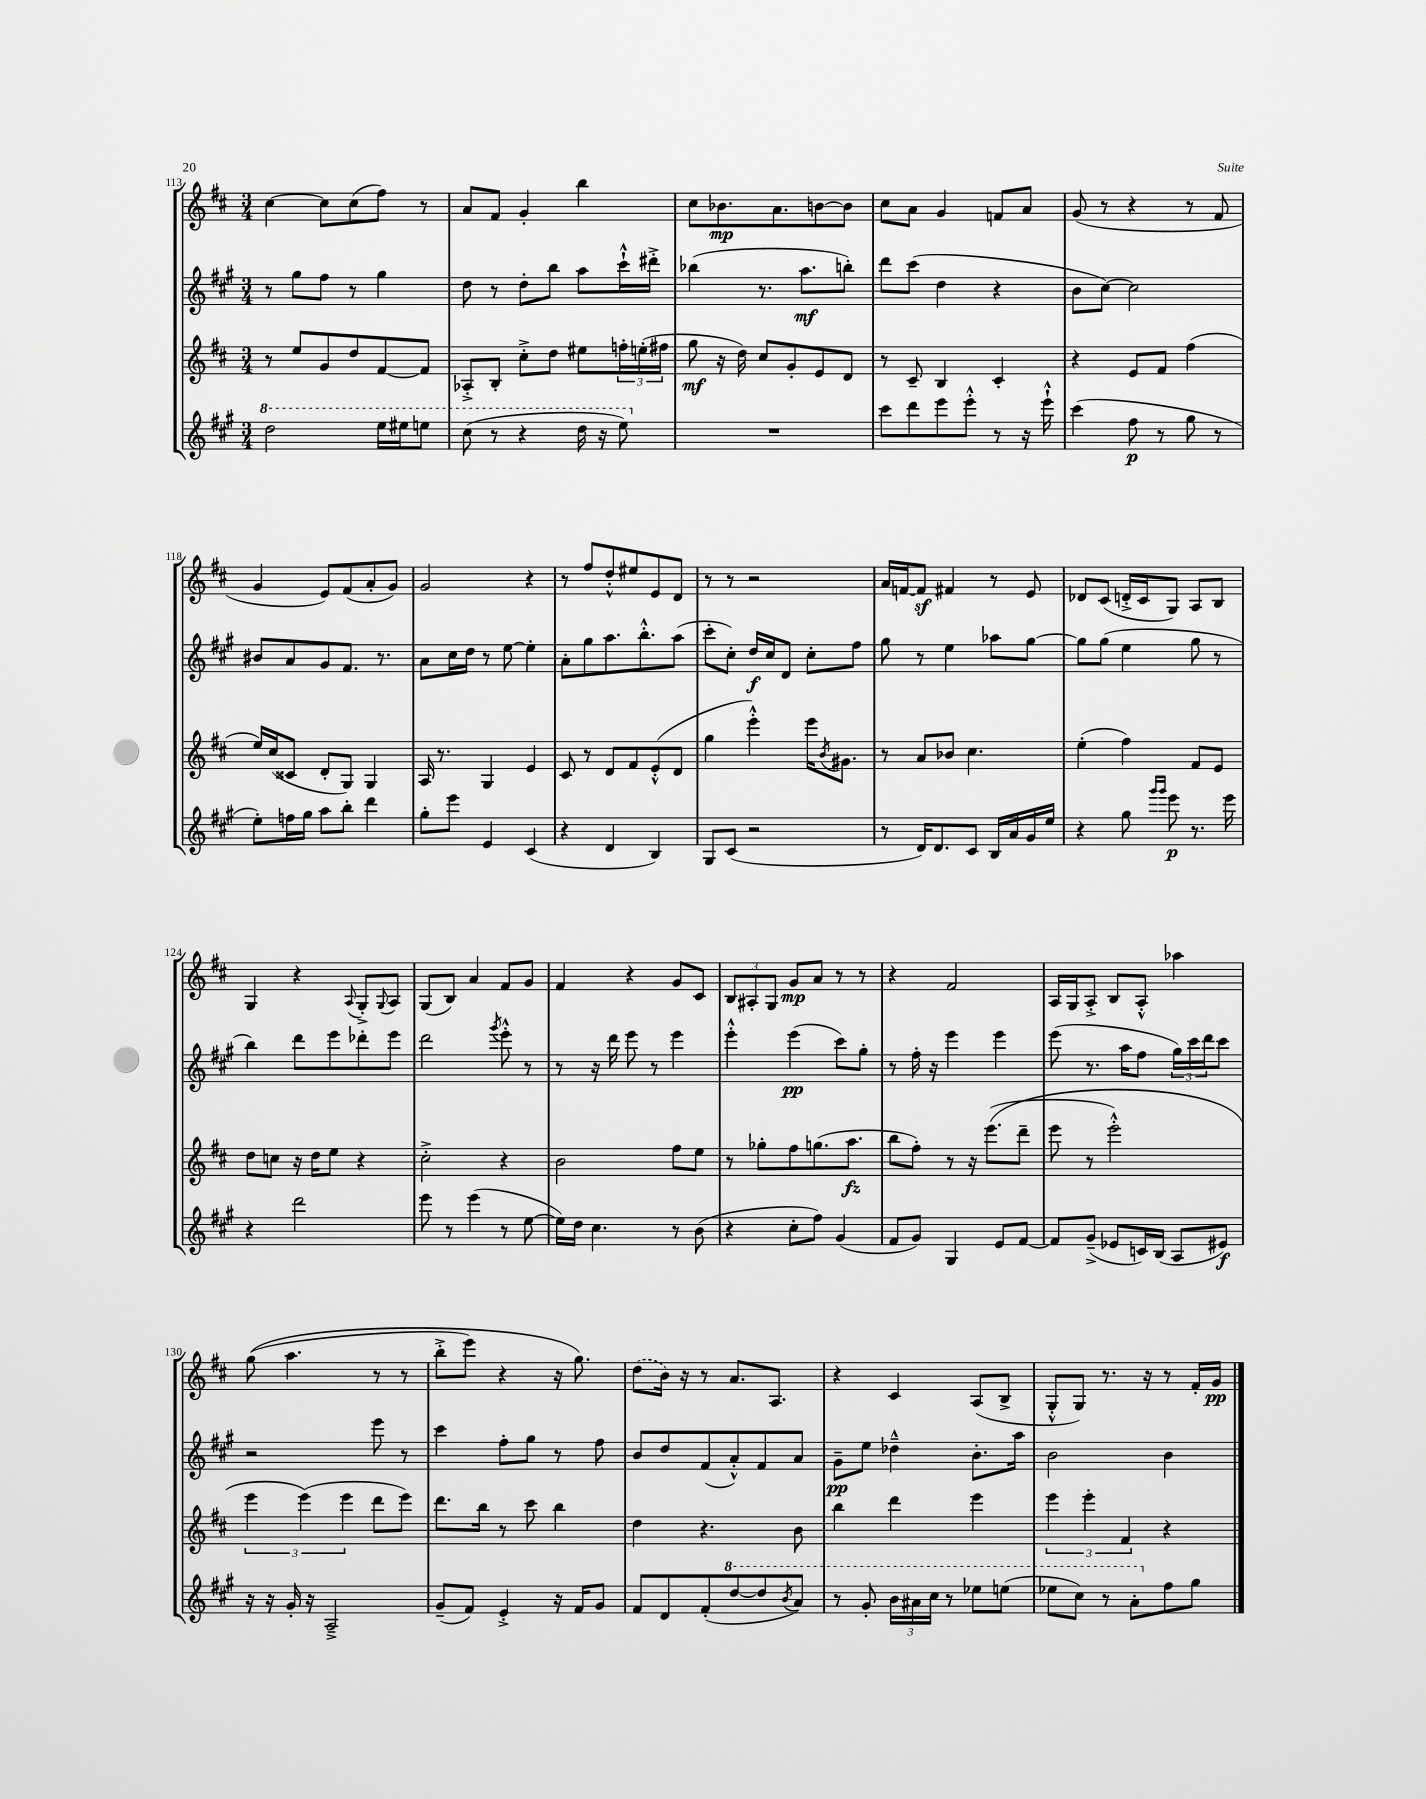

**kern	**dynam	**kern	**dynam	**kern	**dynam	**kern	**dynam
*part4	*part4	*part3	*part3	*part2	*part2	*part1	*part1
*staff4	*staff4	*staff3	*staff3	*staff2	*staff2	*staff1	*staff1
*clefG2	*	*clefG2	*	*clefG2	*	*clefG2	*
*k[f#c#g#]	*	*k[f#c#]	*	*k[f#c#g#]	*	*k[f#c#]	*
*M3/4	*	*M3/4	*	*M3/4	*	*M3/4	*
*8va	*	*	*	*	*	*	*
=113	=113	=113	=113	=113	=113	=113	=113
2ddd\	.	8r	.	8r	.	[4cc#\	.
.	.	8ee/L	.	8gg#\L	.	.	.
.	.	8g/	.	8ff#\J	.	8cc#\L]	.
.	.	8dd/	.	8r	.	(8cc#\	.
16eee\LL	.	[8f#/	.	4gg#\	.	8ff#\J)	.
16eee#X\J	.	.	.	.	.	.	.
8eeen\J	.	8f#/J]	.	.	.	8r	.
=114	=114	=114	=114	=114	=114	=114	=114
(8ccc#\	.	8A-X'^/L	.	8dd\	.	8a/L	.
8r	.	8B'/J	.	8r	.	8f#/J	.
4r	.	8cc#'^\L	.	8dd'\L	.	4g'/	.
.	.	8dd\J	.	8bb\J	.	.	.
16ddd\	.	8ee#X\L	.	8aa\L	.	4bb\	.
16r	.	.	.	.	.	.	.
8eee\)	.	24ffn'\L	.	16ccc#`^^\L	.	.	.
.	.	(24een'\	.	.	.	.	.
.	.	.	.	16ddd#X'^\JJ	.	.	.
.	.	24ff#X\JJ	.	.	.	.	.
=115	=115	=115	=115	=115	=115	=115	=115
*X8va	*	*	*	*	*	*	*
2.r	.	8gg\	mf	(4bb-X\	.	8cc#\L	.
.	.	16r	.	.	.	8.b-X\	mp
.	.	16dd\)	.	.	.	.	.
.	.	8cc#/L	.	8.r	.	.	.
.	.	.	.	.	.	8.a\	.
.	.	8g'/	.	.	.	.	.
.	.	.	.	8.aa\L	mf	.	.
.	.	8e/	.	.	.	[8bn\	.
.	.	8d/J	.	8bbn'\J)	.	8b\J]	.
=116	=116	=116	=116	=116	=116	=116	=116
8ccc#\L	.	8r	.	8ddd\L	.	8cc#\L	.
8ddd\	.	8c#~/	.	(8ccc#\J	.	8a\J	.
8eee\	.	4B/	.	4dd\	.	4g/	.
8eee'^^\J	.	.	.	.	.	.	.
8r	.	4c#'/	.	4r	.	8fn/L	.
16r	.	.	.	.	.	8a/J	.
16eee`^^\	.	.	.	.	.	.	.
=117	=117	=117	=117	=117	=117	=117	=117
(4ccc#\	.	4r	.	8b\L	.	(8g/	.
.	.	.	.	[8cc#\J)	.	8r	.
8ff#\	p	8e/L	.	2cc#\]	.	4r	.
8r	.	8f#/J	.	.	.	.	.
8gg#\	.	(4ff#\	.	.	.	8r	.
8r	.	.	.	.	.	8f#/	.
!!LO:LB:g=z
=118	=118	=118	=118	=118	=118	=118	=118
8ee'\L)	.	16ee/LL)	.	8b#X/L	.	4g/	.
.	.	(16cc#/J	.	.	.	.	.
16ffn\L	.	8c##X/J	.	8a/	.	.	.
16gg#\JJ	.	.	.	.	.	.	.
8aa\L	.	8d'/L	.	8g#/	.	8e/L)	.
8bb'\J	.	8G/J)	.	8.f#/J	.	(8f#/	.
4ddd\	.	4G/	.	.	.	8a'/	.
.	.	.	.	8.r	.	.	.
.	.	.	.	.	.	8g/J)	.
=119	=119	=119	=119	=119	=119	=119	=119
8gg#'\L	.	16A/	.	8a\L	.	2g/	.
.	.	8.r	.	.	.	.	.
8eee\J	.	.	.	16cc#\L	.	.	.
.	.	.	.	16dd\JJ	.	.	.
4e/	.	4G/	.	8r	.	.	.
.	.	.	.	[8ee\	.	.	.
(4c#/	.	4e/	.	4ee'\]	.	4r	.
=120	=120	=120	=120	=120	=120	=120	=120
4r	.	8c#/	.	8a'\L	.	8r	.
.	.	8r	.	8gg#\	.	8ff#/L	.
4d/	.	8d/L	.	8.aa\	.	8dd'^^/	.
.	.	8f#/	.	.	.	8ee#X/	.
.	.	.	.	8.bb'^^\	.	.	.
4B/)	.	(8e'^^/	.	.	.	8e/	.
.	.	8d/J	.	(8aa\J	.	8d/J	.
=121	=121	=121	=121	=121	=121	=121	=121
8G#/L	.	4gg\	.	8ccc#'\L	.	8r	.
(8c#/J	.	.	.	8cc#'\J)	.	8r	.
2r	.	4eee'^^\)	.	16dd/LL	f	2r	.
.	.	.	.	16cc#/J	.	.	.
.	.	.	.	8d/J	.	.	.
.	.	16eee\KL	.	8cc#'\L	.	.	.
.	.	8qb/	.	.	.	.	.
.	.	8.g#X\J	.	.	.	.	.
.	.	.	.	8ff#\J	.	.	.
=122	=122	=122	=122	=122	=122	=122	=122
8r	.	8r	.	8gg#\	.	16a/LL	.
.	.	.	.	.	.	[16fn/J	.
16d/KL)	.	8a/L	.	8r	.	8fz/J]	.
8.d/	.	.	.	.	.	.	.
.	.	8b-X/J	.	4ee\	.	4f#X/	.
8c#/J	.	4.cc#\	.	.	.	.	.
16B/LL	.	.	.	8aa-X\L	.	8r	.
16a/	.	.	.	.	.	.	.
16g#/	.	.	.	[8gg#\J	.	8e/	.
16ee/JJ	.	.	.	.	.	.	.
=123	=123	=123	=123	=123	=123	=123	=123
4r	.	(4ee'\	.	8gg#\L]	.	8d-X/L	.
.	.	.	.	(8gg#\J	.	(8c#/J	.
8gg#\	.	4ff#\)	.	4ee\	.	16dn'^/LL	.
.	.	.	.	.	.	16c#/J	.
16qqggg#/LL	.	.	.	.	.	.	.
16qqggg#/JJ	.	.	.	.	.	.	.
8eee\	p	.	.	.	.	8G/J)	.
8.r	.	8f#/L	.	8gg#\	.	8A/L	.
.	.	8e/J	.	8r	.	8B/J	.
16eee\	.	.	.	.	.	.	.
!!LO:LB:g=z
=124	=124	=124	=124	=124	=124	=124	=124
4r	.	8dd\L	.	4bb\)	.	4G/	.
.	.	8ccn\J	.	.	.	.	.
2ddd\	.	16r	.	8ddd\L	.	4r	.
.	.	16dd\KL	.	.	.	.	.
.	.	8ee\J	.	8eee\	.	.	.
.	.	.	.	.	.	8qqA/	.
.	.	4r	.	8ddd-X'\	.	8G'^/L	.
.	.	.	.	.	.	8qqG/	.
.	.	.	.	8eee\J	.	8A/J	.
=125	=125	=125	=125	=125	=125	=125	=125
8eee\	.	2cc#'^\	.	2ddd\	.	(8G/L	.
8r	.	.	.	.	.	8B/J)	.
(4eee\	.	.	.	.	.	4a/	.
.	.	.	.	8qggg#/	.	.	.
8r	.	4r	.	8eee'^^\	.	8f#/L	.
[8ee\	.	.	.	8r	.	8g/J	.
=126	=126	=126	=126	=126	=126	=126	=126
16ee\LL])	.	2b\	.	8r	.	4f#/	.
16dd\JJ	.	.	.	.	.	.	.
4.cc#\	.	.	.	16r	.	.	.
.	.	.	.	16ddd\	.	.	.
.	.	.	.	8eee\	.	4r	.
.	.	.	.	8r	.	.	.
8r	.	8ff#\L	.	4eee\	.	8g/L	.
(8b\	.	8ee\J	.	.	.	8c#/J	.
=127	=127	=127	=127	=127	=127	=127	=127
4r	.	8r	.	4eee'^^\	.	12B/L	.
.	.	.	.	.	.	12A#X'/	.
.	.	8gg-X'\L	.	.	.	.	.
.	.	.	.	.	.	12G/J	.
8cc#'\L	.	8ff#\	.	(4eee\	pp	8g/L	mp
8ff#\J)	.	(8.ggn\	.	.	.	8a/J	.
(4g#/	.	.	.	8ccc#\L)	.	8r	.
.	.	8.aa\J	fz	.	.	.	.
.	.	.	.	8gg#'\J	.	8r	.
=128	=128	=128	=128	=128	=128	=128	=128
8f#/L	.	8bb\L	.	8r	.	4r	.
8g#/J)	.	8ff#'\J)	.	16ff#'\	.	.	.
.	.	.	.	16r	.	.	.
4G#/	.	8r	.	4eee\	.	2f#/	.
.	.	16r	.	.	.	.	.
.	.	((8.eee\L	.	.	.	.	.
8e/L	.	.	.	4eee\	.	.	.
[8f#/J	.	8ddd~\J	.	.	.	.	.
=129	=129	=129	=129	=129	=129	=129	=129
8f#/L]	.	8eee\	.	(8eee\	.	16A/LL	.
.	.	.	.	.	.	16G/J	.
(8g#~^/J	.	8r	.	8.r	.	8A'^/J	.
8e-X/L	.	2eee'^^\)	.	.	.	8B/L	.
.	.	.	.	16aa\KL	.	.	.
16cn/L)	.	.	.	8ff#\J	.	8A'^^/J	.
(16B/JJ	.	.	.	.	.	.	.
8A/L	.	.	.	24gg#\LL)	.	4aa-X\	.
.	.	.	.	24ccc#\	.	.	.
.	.	.	.	24ddd\J	.	.	.
8e#X/J)	f	.	.	8ccc#\J	.	.	.
!!LO:LB:g=z
=130	=130	=130	=130	=130	=130	=130	=130
16r	.	6eee\	.	2r	.	((8gg\	.
16r	.	.	.	.	.	.	.
16g#'/	.	.	.	.	.	4.aa\	.
.	.	(6eee\)	.	.	.	.	.
16r	.	.	.	.	.	.	.
2A~^/	.	.	.	.	.	.	.
.	.	6eee\	.	.	.	.	.
.	.	8ddd\L	.	8eee\	.	8r	.
.	.	8eee\J)	.	8r	.	8r	.
=131	=131	=131	=131	=131	=131	=131	=131
(8g#~/L	.	8.ddd\L	.	4ccc#\	.	8bb'^\L	.
8f#/J)	.	.	.	.	.	8eee\J)	.
.	.	16bb\Jk	.	.	.	.	.
4e'^/	.	8r	.	8ff#'\L	.	4r	.
.	.	8ccc#\	.	8gg#\J	.	.	.
16r	.	4bb\	.	8r	.	16r	.
16f#/KL	.	.	.	.	.	8.gg\)	.
8g#/J	.	.	.	8ff#\	.	.	.
=132	=132	=132	=132	=132	=132	=132	=132
8f#/L	.	4dd\	.	8b/L	.	(8dd\L	.
8d/	.	.	.	8dd/	.	16b\Jk)	.
.	.	.	.	.	.	16r	.
(8f#'/	.	4.r	.	(8f#/	.	8r	.
*8va	*	*	*	*	*	*	*
[8ddd/	.	.	.	8a'^^/)	.	8.a/L	.
8ddd/]	.	.	.	8f#/	.	.	.
.	.	.	.	.	.	8.A/J	.
8qbb/	.	.	.	.	.	.	.
8aa/J)	.	8b\	.	8a/J	.	.	.
=133	=133	=133	=133	=133	=133	=133	=133
8r	.	4bb\	.	8g#~\L	pp	4r	.
8gg#'/	.	.	.	8ee\J	.	.	.
24bb\LL	.	4ddd\	.	4dd-X~^^\	.	4c#/	.
24aa#X\	.	.	.	.	.	.	.
24ccc#\JJ	.	.	.	.	.	.	.
8r	.	.	.	.	.	.	.
8eee-X\L	.	4eee\	.	8.b'\L	.	(8A/L	.
(8eeen\J	.	.	.	.	.	8B^/J	.
.	.	.	.	16aa\Jk	.	.	.
=134	=134	=134	=134	=134	=134	=134	=134
8eee-X\L	.	6eee\	.	2b\	.	8G'^^/L	.
8ccc#\J)	.	.	.	.	.	8G/J)	.
.	.	6eee'\	.	.	.	.	.
8r	.	.	.	.	.	8.r	.
.	.	6f#/	.	.	.	.	.
8aa'\L	.	.	.	.	.	.	.
.	.	.	.	.	.	16r	.
*X8va	*	*	*	*	*	*	*
8ff#\	.	4r	.	4b\	.	8r	.
8gg#\J	.	.	.	.	.	16f#'/LL	.
.	.	.	.	.	.	16g/JJ	pp
==	==	==	==	==	==	==	==
*-	*-	*-	*-	*-	*-	*-	*-
